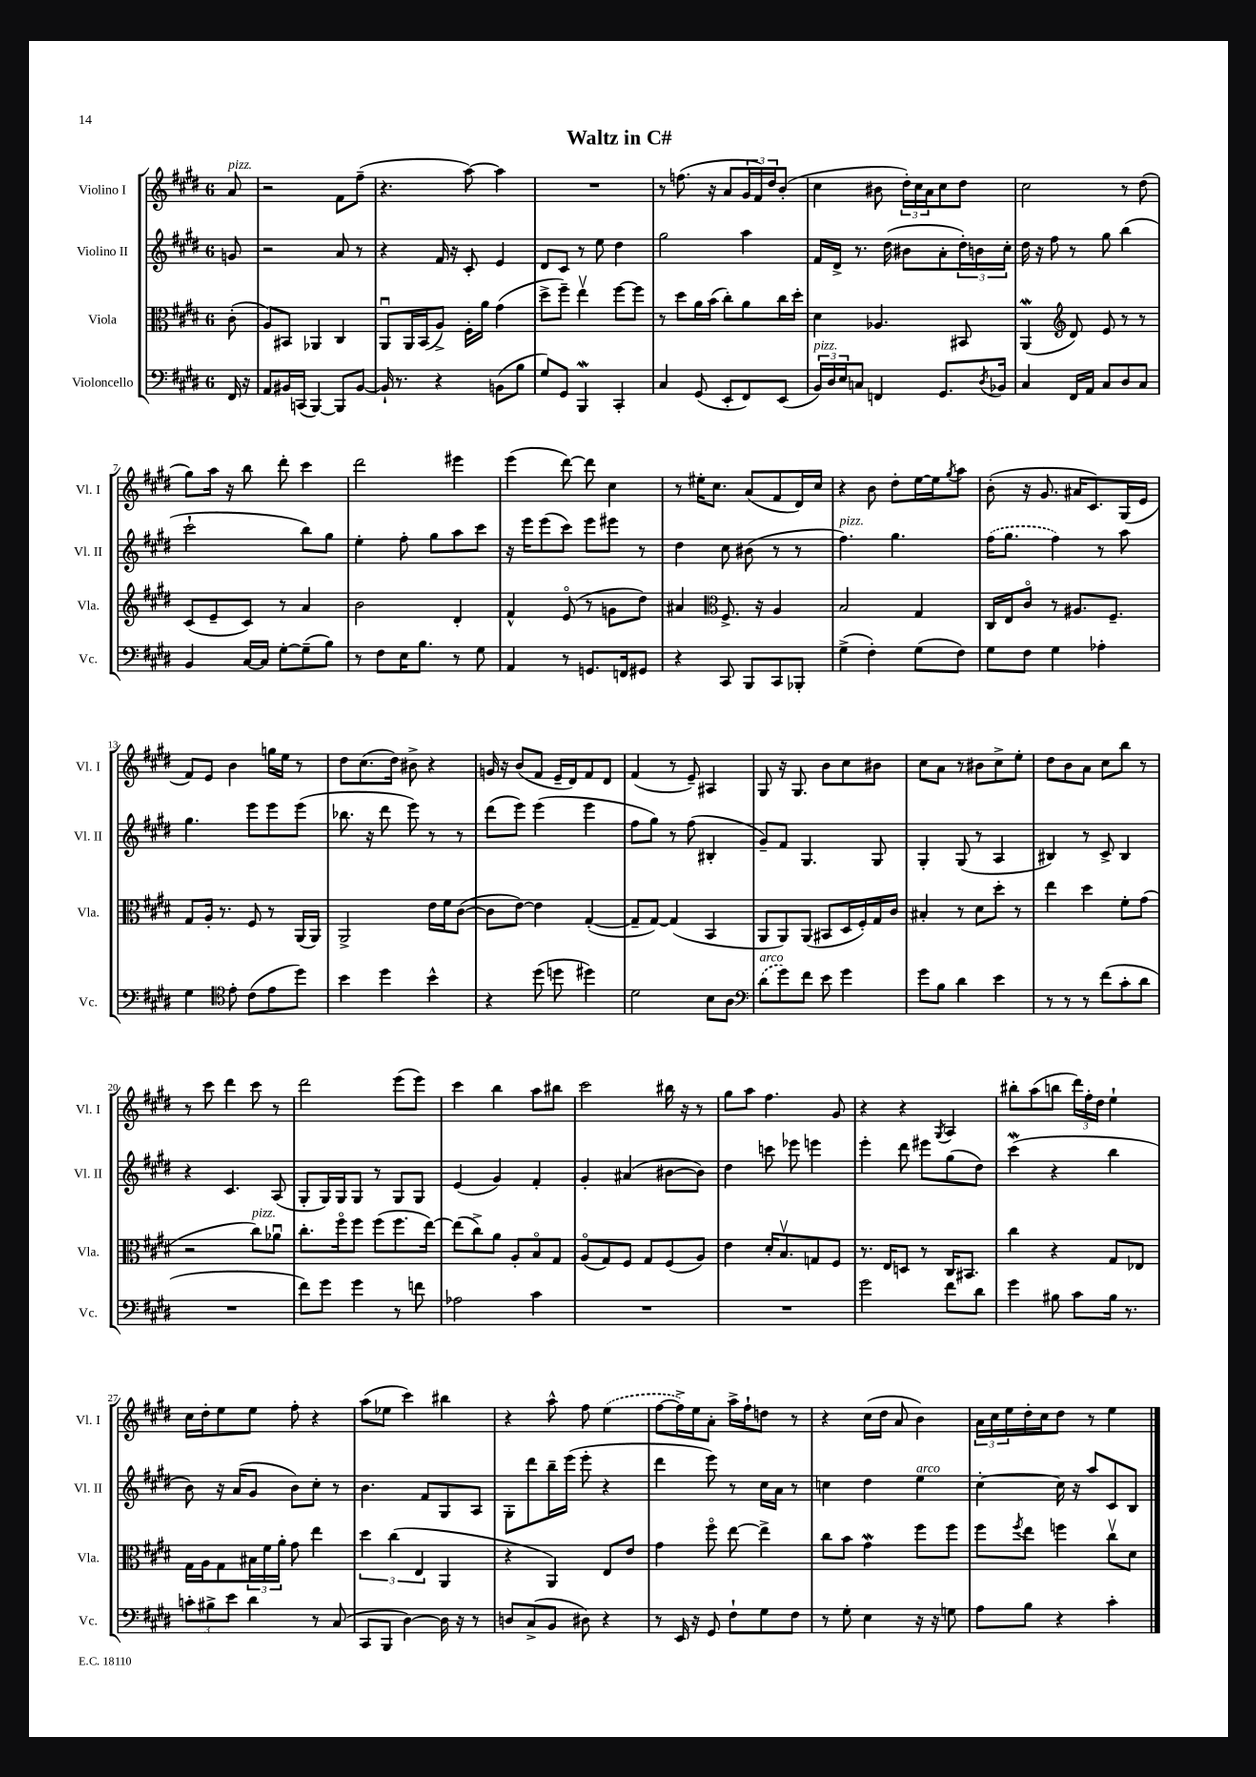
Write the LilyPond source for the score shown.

\header { title = "Waltz in C#" }
<<
\new StaffGroup <<
\new Staff = "s0" \with { instrumentName = "Violino I" shortInstrumentName = "Vl. I" } {
    \clef treble \key e \major \once \override Staff.TimeSignature.style = #'single-digit \time 6/8 \partial 8
    a'8^\markup { \italic "pizz." } |
    r2 fis'8 fis''8--( |
    r4. a''8~) a''4 |
    R2. |
    r8 f''8.( r16 a'8 \tuplet 3/2 { gis'16 fis'16) dis''16 } b'8-.( |
    cis''4 bis'8 \tuplet 3/2 { dis''16-.) cis''16 a'16 } cis''8 dis''8 |
    cis''2 r8 dis''8( |
    gis''8) a''16 r16 b''8 dis'''8-. cis'''4 |
    dis'''2 eis'''4 |
    e'''4( dis'''8~) dis'''8 cis''4 |
    r8 eis''16-. cis''8. a'8( fis'8 dis'16) cis''16 |
    r4 b'8 dis''8-. e''16~ e''16 \acciaccatura { gis''8 } a''8 |
    b'8-.( r16 gis'8. ais'16 cis'8.) gis16( e'16 |
    fis'8) e'8 b'4 g''16 e''16 r8 |
    dis''8 cis''8.( dis''16) bis'8-> r4 |
    g'16 r16 b'8( fis'8 e'16-- dis'16) fis'8 dis'8 |
    fis'4( r8 e'8--) ais4 |
    gis8 r16 gis8. b'8 cis''8 bis'8 |
    cis''8 a'8 r8 bis'8 cis''8-> e''8-. |
    dis''8 b'8 a'8 cis''8 b''8 r8 |
    r8 cis'''8 dis'''4 cis'''8 r8 |
    dis'''2 e'''8( e'''8) |
    cis'''4 b''4 a''8 bis''8 |
    cis'''2 bis''16 r16 r8 |
    gis''8 a''8 fis''4. gis'8 |
    r4 r4 \acciaccatura { gis8 } a4 |
    bis''8-. a''8( b''8 \tuplet 3/2 { dis'''16) fis''16-. dis''16 } e''4-! |
    cis''16 dis''16-. e''8 e''8 fis''8-. r4 |
    a''8( ees''8 cis'''4) bis''4 |
    r4 a''8-^ fis''8 \once \slurDashed e''4( |
    fis''8~ fis''16->) e''16 a'8-. a''16-> fis''16-! d''8 r8 |
    r4 cis''16( dis''16 a'8 b'4) |
    \tuplet 3/2 { a'16 cis''16 e''16 } dis''16-. cis''16 dis''8 r8 e''4 \bar "|." |
}
\new Staff = "s1" \with { instrumentName = "Violino II" shortInstrumentName = "Vl. II" } {
    \clef treble \key e \major \once \override Staff.TimeSignature.style = #'single-digit \time 6/8 \partial 8
    g'8 |
    r2 a'8 r8 |
    r4 fis'16 r16 cis'8-. e'4 |
    dis'8 cis'8 r8 e''8 dis''4 |
    gis''2 a''4 |
    fis'16 dis'16-> r8. dis''16( bis'8 a'8-. \tuplet 3/2 { dis''16-.) b'16 cis''16-. } |
    dis''16 r16 fis''8 r8 gis''8 b''4( |
    cis'''2-! b''8) gis''8 |
    e''4-. fis''8-. gis''8 a''8 cis'''8 |
    r16 e'''16 e'''8( cis'''8) e'''8 eis'''8 r8 |
    dis''4 cis''8 bis'8( r8 r8 |
    fis''4.^\markup { \italic "pizz." }) gis''4. |
    \once \slurDashed fis''16( gis''8. fis''4) r8 a''8 |
    gis''4. e'''8 e'''8 e'''8( |
    bes''8. r16 dis'''8 e'''8) r8 r8 |
    dis'''8( e'''8) e'''4( e'''4 |
    fis''8 gis''8) r8 fis''8( bis4-. |
    gis'8--) fis'8 gis4. gis8 |
    gis4-. gis8( r8 a4 |
    bis4) r8 cis'8-> bis4 |
    r4 cis'4. a8( |
    gis8-. gis16) gis16 gis8 r8 gis8 gis8 |
    e'4( gis'4) fis'4-. |
    gis'4-. ais'4( bis'8~ bis'8) |
    dis''4 c'''8 ees'''8 e'''4 |
    e'''4-. dis'''8 eis'''8 gis''8( dis''8) |
    cis'''4\mordent( r4 b''4 |
    b'8) r16 a'16( gis'8 b'8) cis''8-. r8 |
    b'4. fis'8 gis8 a8 |
    gis8-. dis'''8 b''16-- e'''16( e'''8-. r4 |
    dis'''4 e'''8) r8 cis''16 a'16 r8 |
    c''4 dis''4 e''4^\markup { \italic "arco" } |
    cis''4~-. cis''16 r16 a''8 cis'8 b8 \bar "|." |
}
\new Staff = "s2" \with { instrumentName = "Viola" shortInstrumentName = "Vla." } {
    \clef alto \key e \major \once \override Staff.TimeSignature.style = #'single-digit \time 6/8 \partial 8
    cis'8-.( |
    a8) bis,8 aes,4 cis4 |
    a,8\downbow a,16 b,16( a8->) fis16-. a'16 gis'4( |
    dis''8-> fis''8--) e''4\upbow fis''8~ fis''8 |
    r8 dis''8 a'16 b'16( cis''8-.) a'8 cis''16 dis''16-. |
    dis'4 aes4. bis,8 |
    a,4\mordent( \clef treble dis'8) e'8 r8 r8 |
    cis'8( e'8-- cis'8) r8 a'4 |
    b'2 dis'4-. |
    fis'4-^ e'8\flageolet( r8 g'8 dis''8) |
    ais'4 \clef alto fis8.-> r16 a4 |
    b2 gis4 |
    cis16 e16 cis'8\flageolet r8 ais8. fis8.-- |
    gis8 a16-. r8. fis8 r8 a,16( a,16) |
    a,2-> e'16 fis'16 cis'8~( |
    cis'8 e'8~) e'4 gis4~-.( |
    gis8-- gis8~) gis4( b,4 |
    a,8 a,8) a,8( bis,8 dis16 fis16-.) gis16 cis'16 |
    bis4-. r8 dis'8 dis''8-. r8 |
    e''4 dis''4 fis'8-. gis'8( |
    r2 cis''8^\markup { \italic "pizz." }) aes'8\downbow |
    cis''8.-. fis''16\flageolet fis''8 fis''8( fis''8. e''16~) |
    e''8( cis''8->) a'8 a8-. b8\flageolet gis8 |
    a8\flageolet( gis8) fis8 gis8 fis8( a8) |
    e'4 dis'16-. b8.\upbow g8 fis8 |
    r8. e16 d8 r8 cis16 bis,8. |
    cis''4 r4 gis8 ees8 |
    gis16 a16 gis8 \tuplet 3/2 { bis16 fis'16 a'16-. } gis'8 e''4 |
    \tuplet 3/2 { dis''4 cis''4( e4 } a,4 |
    r4 a,4) e8 e'8 |
    gis'4 fis''8\flageolet e''8~ e''4-> |
    cis''8 b'8 gis'4\mordent fis''8 fis''8 |
    fis''8 \acciaccatura { fis''8 } e''8 f''4 cis''8\upbow dis'8 \bar "|." |
}
\new Staff = "s3" \with { instrumentName = "Violoncello" shortInstrumentName = "Vc." } {
    \clef bass \key e \major \once \override Staff.TimeSignature.style = #'single-digit \time 6/8 \partial 8
    fis,16 r16 |
    a,8 bis,16 c,16( b,,4~) b,,8 bis,8~ |
    bis,16-! r8. r4 b,8( b8 |
    gis8) gis,8 b,,4\mordent cis,4-. |
    cis4 gis,8( e,8-. fis,8) e,8( |
    \tuplet 3/2 { b,16^\markup { \italic "pizz." }) dis16 e16 } c8 f,4 gis,8. \acciaccatura { dis8 } bes,16 |
    cis4 fis,16 a,16 cis8 dis8 cis8 |
    b,4 cis16~ cis16 gis8~-. gis8--( b8) |
    r8 fis8 e16 b8. r8 gis8 |
    a,4 r8 g,8. f,16 gis,8 |
    r4 cis,8 b,,8 cis,8 bes,,8-. |
    gis4->( fis4-.) gis8( fis8) |
    gis8 fis8 gis4 aes4-. |
    gis4 \clef tenor e'8-. cis'8( e'8 dis''8) |
    b'4 dis''4 b'4-^ |
    r4 dis''8( d''8 dis''4) |
    dis'2 b8 a8 |
    \clef bass \once \slurDashed dis'8^\markup { \italic "arco" }( gis'8) fis'8 e'8 gis'4 |
    gis'8 b8 dis'4 e'4 |
    r8 r8 r8 fis'8( cis'8-. dis'8 |
    R2. |
    fis'8) gis'8 gis'4 r8 f'8 |
    aes2 cis'4 |
    R2. |
    R2. |
    gis'2 fis'8 dis'8 |
    gis'4 bis8 cis'8 bis16 r8. |
    \tuplet 3/2 { c'8-. bis8-> e'8 } dis'4 r8 cis8( |
    cis,8 b,,8 dis4~) dis16 r16 r8 |
    d8 cis8->( b,8 dis8) r4 |
    r8 e,16 r16 gis,8 fis8-! gis8 fis8 |
    r8 gis8-. e4 r16 r16 g8 |
    a8 b8 r4 cis'4-. \bar "|." |
}
>>
>>
